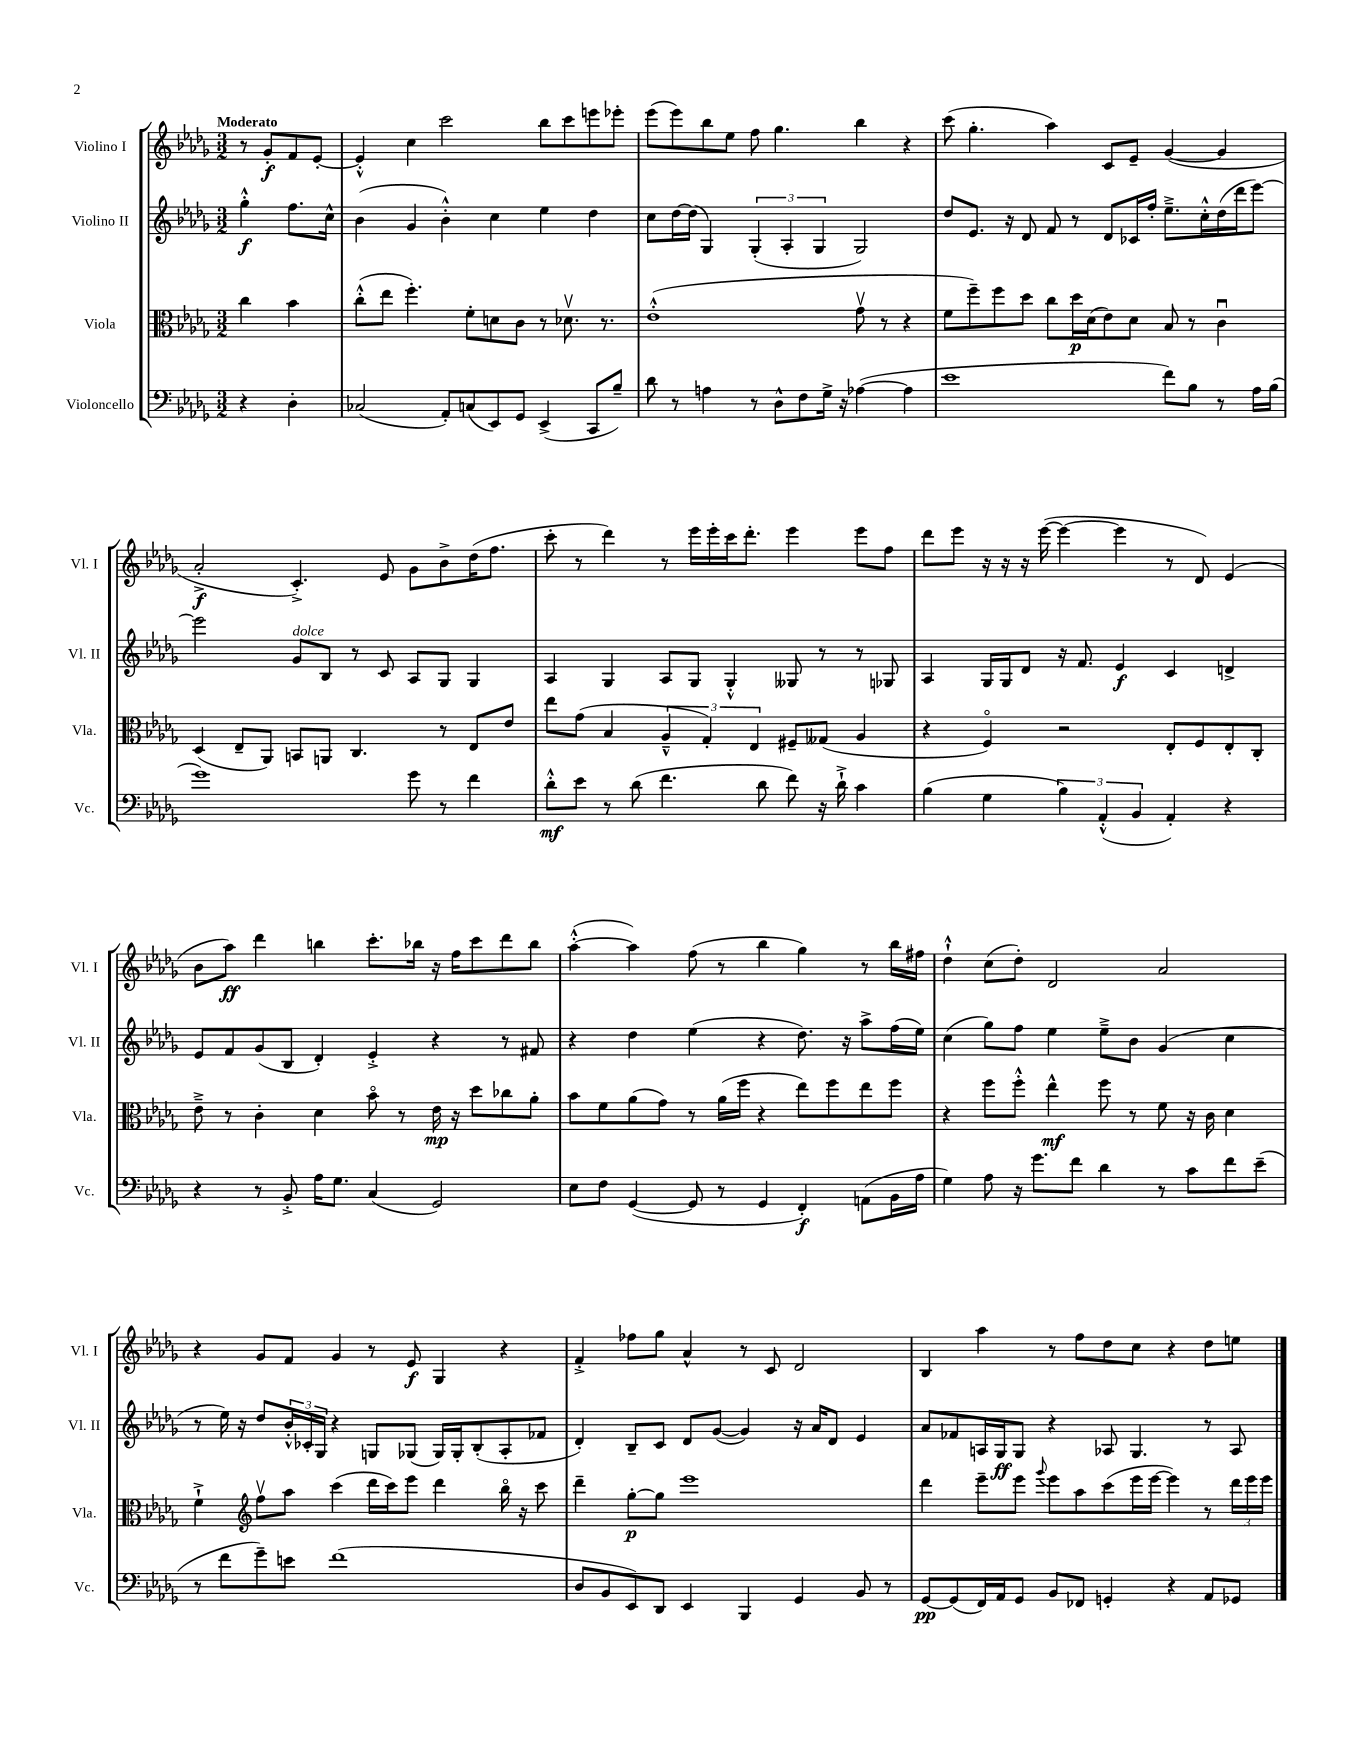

**kern	**dynam	**kern	**dynam	**kern	**dynam	**kern	**dynam
*part4	*part4	*part3	*part3	*part2	*part2	*part1	*part1
*staff4	*staff4	*staff3	*staff3	*staff2	*staff2	*staff1	*staff1
*I"Violoncello	*	*I"Viola	*	*I"Violino II	*	*I"Violino I	*
*I'Vc.	*	*I'Vla.	*	*I'Vl. II	*	*I'Vl. I	*
*clefF4	*	*clefC3	*	*clefG2	*	*clefG2	*
*k[b-e-a-d-g-]	*	*k[b-e-a-d-g-]	*	*k[b-e-a-d-g-]	*	*k[b-e-a-d-g-]	*
*M3/2	*	*M3/2	*	*M3/2	*	*M3/2	*
=	=	=	=	=	=	=	=
!	!	!	!	!	!	!LO:TX:a:B:t=Moderato	!
4r	.	4cc\	.	4gg-'^^\	f	8r	.
.	.	.	.	.	.	8g-'/L	f
4D-'\	.	4b-\	.	8.ff\L	.	8f/	.
.	.	.	.	.	.	[8e-'/J	.
.	.	.	.	16cc^^\Jk	.	.	.
=1	=1	=1	=1	=1	=1	=1	=1
(2C-X/	.	(8cc'^^\L	.	(4b-\	.	4e-'^^/]	.
.	.	8ee-\J	.	.	.	.	.
.	.	4.ff'\)	.	4g-/	.	4cc\	.
8AA-'/L)	.	.	.	4b-'^^\)	.	2ccc\	.
(8Cn/	.	8f'\L	.	.	.	.	.
8EE-/)	.	8dn\	.	4cc\	.	.	.
8GG-/J	.	8c\J	.	.	.	.	.
(4EE-^/	.	8r	.	4ee-\	.	8bb-\L	.
.	.	8.d-Xv\	.	.	.	8ccc\	.
8CC/L	.	.	.	4dd-\	.	8eeen\	.
.	.	8.r	.	.	.	.	.
8B-~/J)	.	.	.	.	.	8eee-X'\J	.
=2	=2	=2	=2	=2	=2	=2	=2
8d-\	.	(1e-'^^	.	8cc\L	.	(8eee-\L	.
8r	.	.	.	[16dd-\L	.	8eee-\)	.
.	.	.	.	(16dd-\JJ]	.	.	.
4An\	.	.	.	4G-/)	.	8bb-\	.
.	.	.	.	.	.	8ee-\J	.
8r	.	.	.	(6G-'/	.	8ff\	.
8D-^^\L	.	.	.	.	.	4.gg-\	.
.	.	.	.	6A-'/	.	.	.
8F\	.	.	.	.	.	.	.
.	.	.	.	6G-/	.	.	.
16G-^\Jk	.	.	.	.	.	.	.
16r	.	.	.	.	.	.	.
([4A-X\	.	8g-v\	.	2G-/)	.	4bb-\	.
.	.	8r	.	.	.	.	.
4A-\]	.	4r	.	.	.	4r	.
=3	=3	=3	=3	=3	=3	=3	=3
1e-	.	8f\L	.	8dd-/L	.	(8ccc\	.
.	.	8ff~\)	.	8.e-/J	.	4.gg-'\	.
.	.	8ff\	.	.	.	.	.
.	.	.	.	16r	.	.	.
.	.	8dd-\J	.	8d-/	.	.	.
.	.	8cc\L	.	8f/	.	4aa-\)	.
.	.	16dd-\L	p	8r	.	.	.
.	.	(16d-\J	.	.	.	.	.
.	.	8e-\)	.	8d-/L	.	8c/L	.
.	.	8d-\J	.	16c-X/L	.	8e-~/J	.
.	.	.	.	16ff'/JJ	.	.	.
8f\L)	.	8B-/	.	8.ee-~^\L	.	([4g-/	.
8B-\J	.	8r	.	.	.	.	.
.	.	.	.	16cc'^^\L	.	.	.
8r	.	4cu\	.	(16dd-\	.	4g-/]	.
.	.	.	.	16ddd-\J	.	.	.
16A-\LL	.	.	.	[8eee-\J)	.	.	.
(16B-\JJ	.	.	.	.	.	.	.
!!LO:LB:g=z
=4	=4	=4	=4	=4	=4	=4	=4
1g-)	.	(4D-/	.	2eee-\]	.	2a-'^/	f
.	.	8E-~/L	.	.	.	.	.
.	.	8AA-/J)	.	.	.	.	.
!	!	!	!	!LO:TX:a:i:t=dolce	!	!	!
.	.	8BBn/L	.	8g-/L	.	4.c'^/)	.
.	.	8AAn/J	.	8B-/J	.	.	.
.	.	4.C/	.	8r	.	.	.
.	.	.	.	8c/	.	8e-/	.
8g-\	.	.	.	8A-/L	.	8g-\L	.
8r	.	8r	.	8G-/J	.	8b-^\	.
4f\	.	8E-/L	.	4G-/	.	(16dd-\K	.
.	.	.	.	.	.	8.ff\J	.
.	.	8e-/J	.	.	.	.	.
=5	=5	=5	=5	=5	=5	=5	=5
8d-'^^\L	mf	8ee-\L	.	4A-/	.	8ccc'\	.
8e-\J	.	(8g-\J	.	.	.	8r	.
8r	.	4B-/	.	4G-/	.	4ddd-\)	.
(8d-\	.	.	.	.	.	.	.
4.f\	.	6A-~^^/	.	8A-/L	.	8r	.
.	.	.	.	8G-/J	.	16eee-\LL	.
.	.	6G-'/)	.	.	.	.	.
.	.	.	.	.	.	16eee-'\	.
.	.	.	.	4G-'^^/	.	16ccc\J	.
.	.	.	.	.	.	8.ddd-'\J	.
.	.	6E-/	.	.	.	.	.
8d-\	.	.	.	.	.	.	.
8f\)	.	8F#X~/L	.	8G--X/	.	4eee-\	.
16r	.	(8G--X/J	.	8r	.	.	.
16d-`^\	.	.	.	.	.	.	.
4c\	.	4A-/	.	8r	.	8eee-\L	.
.	.	.	.	8G-X/	.	8ff\J	.
=6	=6	=6	=6	=6	=6	=6	=6
(4B-\	.	4r	.	4A-/	.	8ddd-\L	.
.	.	.	.	.	.	8eee-\J	.
4G-\	.	4F/)	.	16G-/LL	.	16r	.
.	.	.	.	16G-/J	.	16r	.
.	.	.	.	8d-/J	.	16r	.
.	.	.	.	.	.	([16eee-\	.
6B-\)	.	2r	.	16r	.	4eee-\_	.
.	.	.	.	8.f/	.	.	.
(6AA-'^^/	.	.	.	.	.	.	.
.	.	.	.	4e-/	f	4eee-\]	.
6BB-/	.	.	.	.	.	.	.
4AA-'/)	.	8E-'/L	.	4c/	.	8r	.
.	.	8F/	.	.	.	8d-/)	.
4r	.	8E-'/	.	4dn^/	.	(4e-/	.
.	.	8C'/J	.	.	.	.	.
!!LO:LB:g=z
=7	=7	=7	=7	=7	=7	=7	=7
4r	.	8e-~^\	.	8e-/L	.	8b-\L	.
.	.	8r	.	8f/	.	8aa-\J)	ff
8r	.	4c'\	.	(8g-/	.	4ddd-\	.
8BB-'^/	.	.	.	8B-/J	.	.	.
16A-\KL	.	4d-\	.	4d-'/)	.	4bbn\	.
8.G-\J	.	.	.	.	.	.	.
(4C/	.	8b-\	.	4e-'^/	.	8.ccc'\L	.
.	.	8r	.	.	.	.	.
.	.	.	.	.	.	16bb-X\Jk	.
2GG-/)	.	16e-\	mp	4r	.	16r	.
.	.	16r	.	.	.	16ff\KL	.
.	.	8dd-\L	.	.	.	8ccc\	.
.	.	8cc-X\	.	8r	.	8ddd-\	.
.	.	8a-'\J	.	8f#X/	.	8bb-\J	.
=8	=8	=8	=8	=8	=8	=8	=8
8E-\L	.	8b-\L	.	4r	.	([4aa-'^^\	.
8F\J	.	8f\	.	.	.	.	.
([4GG-/	.	(8a-\	.	4dd-\	.	4aa-\])	.
.	.	8g-\J)	.	.	.	.	.
8GG-/]	.	8r	.	(4ee-\	.	(8ff\	.
8r	.	(16a-\LL	.	.	.	8r	.
.	.	16ff\JJ	.	.	.	.	.
4GG-/	.	4r	.	4r	.	4bb-\	.
4FF'/)	f	8ee-\L)	.	8.dd-\)	.	4gg-\)	.
.	.	8ff\	.	.	.	.	.
.	.	.	.	16r	.	.	.
(8AAn\L	.	8ee-\	.	8aa-^\L	.	8r	.
16BB-\L	.	8ff\J	.	(16ff\L	.	16bb-\LL	.
16A-\JJ	.	.	.	16ee-\JJ)	.	16ff#X\JJ	.
=9	=9	=9	=9	=9	=9	=9	=9
4G-\)	.	4r	.	(4cc\	.	4dd-`^^\	.
8A-\	.	8ff\L	.	8gg-\L)	.	(8cc\L	.
16r	.	8ff'^^\J	.	8ff\J	.	8dd-'\J)	.
8.g-\L	.	.	.	.	.	.	.
.	.	4ee-^^\	mf	4ee-\	.	2d-/	.
8f\J	.	.	.	.	.	.	.
4d-\	.	8ff\	.	8ee-~^\L	.	.	.
.	.	8r	.	8b-\J	.	.	.
8r	.	8f\	.	(4g-/	.	2a-/	.
8c\L	.	16r	.	.	.	.	.
.	.	16c\	.	.	.	.	.
8f\	.	4d-\	.	4cc\	.	.	.
(8e-~\J	.	.	.	.	.	.	.
!!LO:LB:g=z
=10	=10	=10	=10	=10	=10	=10	=10
8r	.	4f`^\	.	8r	.	4r	.
8f\L	.	.	.	16ee-\)	.	.	.
.	.	.	.	16r	.	.	.
*	*	*clefG2	*	*	*	*	*
8g-~\)	.	8ffv\L	.	8dd-/L	.	8g-/L	.
8en\J	.	8aa-\J	.	24b-'^^/L	.	8f/J	.
.	.	.	.	24c-X'/	.	.	.
.	.	.	.	24G-/JJ	.	.	.
(1f	.	(4ccc\	.	4r	.	4g-/	.
.	.	16ddd-\LL	.	8Gn/L	.	8r	.
.	.	16ccc\J)	.	.	.	.	.
.	.	8eee-\J	.	(8G-X/J	.	8e-/	f
.	.	4ddd-\	.	16G-/LL)	.	4G-/	.
.	.	.	.	16G-'/J	.	.	.
.	.	.	.	(8B-'/	.	.	.
.	.	16bb-\	.	8A-'/	.	4r	.
.	.	16r	.	.	.	.	.
.	.	8ccc\	.	8f-X/J	.	.	.
=11	=11	=11	=11	=11	=11	=11	=11
8D-/L	.	4ddd-~\	.	4d-'/)	.	4f'^/	.
8BB-/	.	.	.	.	.	.	.
8EE-/)	.	[8gg-'\L	p	8B-~/L	.	8ff-X\L	.
8DD-/J	.	8gg-\J]	.	8c/J	.	8gg-\J	.
4EE-/	.	1eee-	.	8d-/L	.	4a-^^/	.
.	.	.	.	([8g-/J	.	.	.
4BBB-/	.	.	.	4g-/])	.	8r	.
.	.	.	.	.	.	8c/	.
4GG-/	.	.	.	16r	.	2d-/	.
.	.	.	.	16a-/KL	.	.	.
.	.	.	.	8d-/J	.	.	.
8BB-/	.	.	.	4e-/	.	.	.
8r	.	.	.	.	.	.	.
=12	=12	=12	=12	=12	=12	=12	=12
[8GG-/L	pp	4ddd-\	.	8a-/L	.	4B-/	.
(8GG-/]	.	.	.	8f-X/	.	.	.
16FF/L)	.	8eee-~\L	.	16An/L	.	4aa-\	.
16AA-/J	.	.	.	16G-/J	ff	.	.
8GG-/J	.	8eee-\J	.	8G-/J	.	.	.
.	.	8qqggg-/	.	.	.	.	.
8BB-/L	.	8eee-\L	.	4r	.	8r	.
8FF-X/J	.	8aa-\	.	.	.	8ff\L	.
4GGn'/	.	(8ccc\	.	8A-X/	.	8dd-\	.
.	.	16eee-\L	.	4.G-/	.	8cc\J	.
.	.	[16eee-\JJ	.	.	.	.	.
4r	.	4eee-\])	.	.	.	4r	.
8AA-/L	.	8r	.	8r	.	8dd-\L	.
8GG-X/J	.	24ddd-\LL	.	8A-/	.	8een\J	.
.	.	24eee-\	.	.	.	.	.
.	.	24eee-\JJ	.	.	.	.	.
==	==	==	==	==	==	==	==
*-	*-	*-	*-	*-	*-	*-	*-
